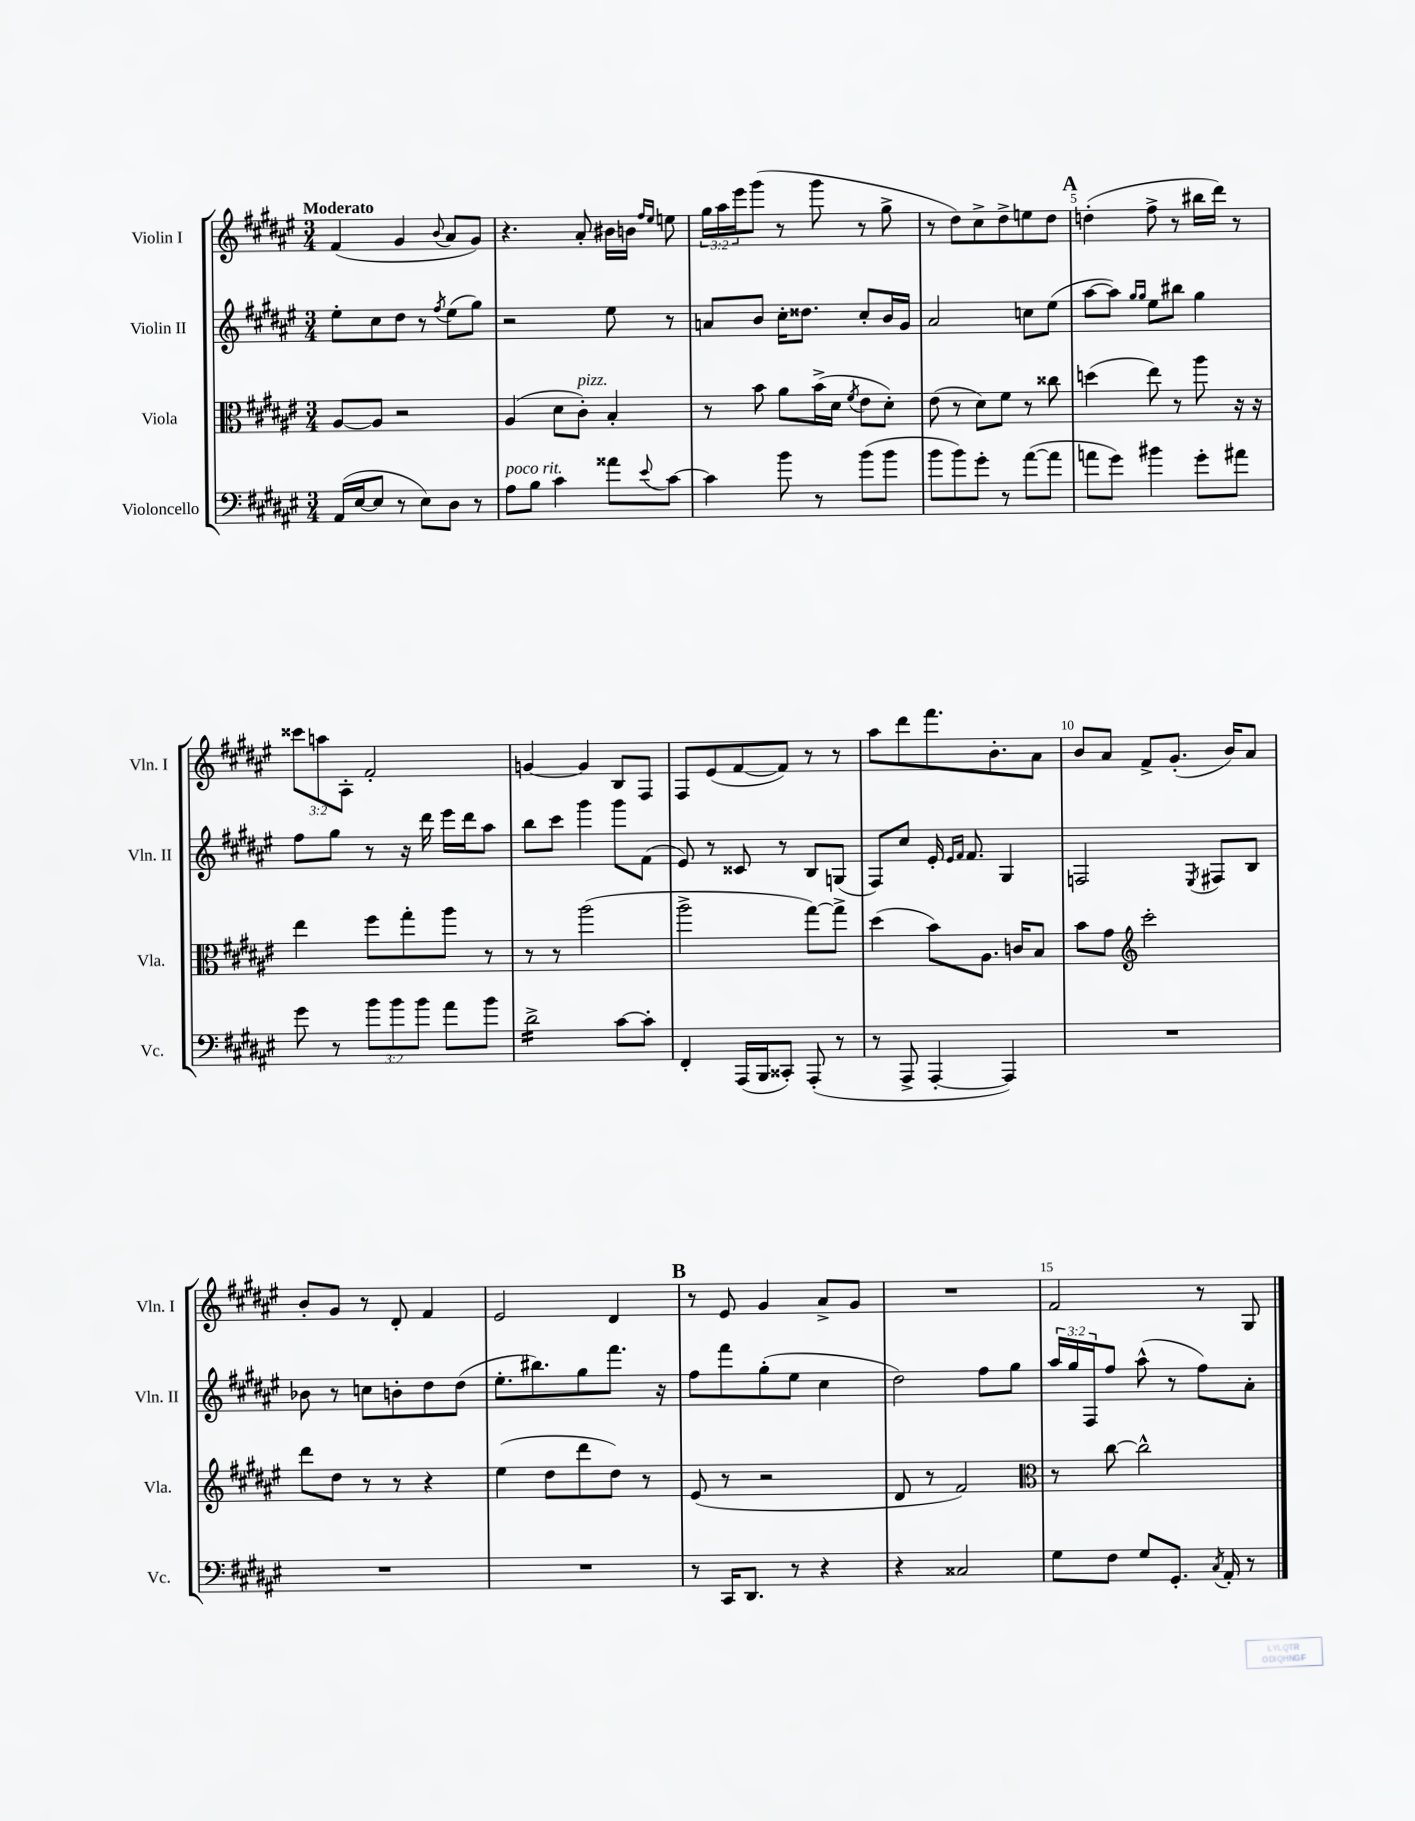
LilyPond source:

<<
\new StaffGroup <<
\new Staff = "s0" \with { instrumentName = "Violin I" shortInstrumentName = "Vln. I" } {
    \clef treble \key fis \major \numericTimeSignature \time 3/4 \override Staff.TupletNumber.text = #tuplet-number::calc-fraction-text \tempo "Moderato"
    fis'4( gis'4 \appoggiatura { b'8 } ais'8 gis'8) |
    r4. ais'8-. bis'16 b'16 \grace { fis''16 eis''16 } e''8 |
    \tuplet 3/2 { gis''16 ais''16 eis'''16 } gis'''8( r8 gis'''8 r8 gis''8-> |
    r8 dis''8) cis''8-> dis''8-> e''8 dis''8 |
    \mark \markup { \bold "A" } d''4-.( fis''8-> r8 bis''16 dis'''16) r8 |
    \tuplet 3/2 { cisis'''8 a''8 ais8-. } fis'2-. |
    g'4~ g'4 b8 fis8 |
    fis8 eis'8( fis'8~ fis'8) r8 r8 |
    ais''8 dis'''8 fis'''8. b'8.-. ais'8 |
    b'8 ais'8 fis'8-> gis'8.-.( b'16) ais'8 |
    b'8-. gis'8 r8 dis'8-. fis'4 |
    eis'2 dis'4 |
    \mark \markup { \bold "B" } r8 eis'8 gis'4 ais'8-> gis'8 |
    R2. |
    fis'2 r8 gis8 \bar "|." |
}
\new Staff = "s1" \with { instrumentName = "Violin II" shortInstrumentName = "Vln. II" } {
    \clef treble \key fis \major \numericTimeSignature \time 3/4 \override Staff.TupletNumber.text = #tuplet-number::calc-fraction-text
    eis''8-. cis''8 dis''8 r8 \acciaccatura { fis''8 } eis''8( gis''8) |
    r2 eis''8 r8 |
    a'8 b'8 cis''16-. disis''8. cis''8-. b'16 gis'16 |
    ais'2 c''8 eis''8( |
    \mark \markup { \bold "A" } ais''8~ ais''8) \grace { gis''16 gis''16 } eis''8 bis''8 gis''4 |
    fis''8 gis''8 r8 r16 dis'''16 eis'''16 dis'''16 ais''8 |
    b''8 cis'''8 gis'''4 gis'''8 fis'8( |
    eis'8) r8 cisis'8 r8 b8 g8( |
    fis8) cis''8 eis'16-. \grace { eis'16 fis'16 } fis'8. gis4 |
    f2 \acciaccatura { eis8 } fis8 b8 |
    bes'8 r8 c''8 b'8-. dis''8 dis''8( |
    eis''8.-. bis''8.) gis''8 fis'''8. r16 |
    \mark \markup { \bold "B" } fis''8 fis'''8 gis''8-.( eis''8 cis''4 |
    dis''2) fis''8 gis''8 |
    \tuplet 3/2 { ais''16 gis''16 fis16 } fis''8 ais''8-^( r8 fis''8) ais'8-. \bar "|." |
}
\new Staff = "s2" \with { instrumentName = "Viola" shortInstrumentName = "Vla." } {
    \clef alto \key fis \major \numericTimeSignature \time 3/4
    ais8~ ais8 r2 |
    ais4( dis'8 cis'8-.^\markup { \italic "pizz." }) b4-. |
    r8 b'8 ais'8 b'16->( dis'16 \acciaccatura { fis'8 } eis'8 dis'8-.) |
    eis'8( r8 dis'8) fis'8 r8 cisis''8 |
    \mark \markup { \bold "A" } d''4( eis''8) r8 ais''8 r16 r16 |
    eis''4 fis''8 gis''8-. ais''8 r8 |
    r8 r8 ais''2( |
    ais''2-> gis''8~) gis''8-> |
    dis''4( b'8) ais8. c'16 b8 |
    b'8 gis'8 \clef treble cis'''2-. |
    dis'''8 dis''8 r8 r8 r4 |
    eis''4( dis''8 dis'''8 dis''8) r8 |
    \mark \markup { \bold "B" } eis'8( r8 r2 |
    dis'8 r8 fis'2) |
    \clef alto r8 cis''8~ cis''2-^ \bar "|." |
}
\new Staff = "s3" \with { instrumentName = "Violoncello" shortInstrumentName = "Vc." } {
    \clef bass \key fis \major \numericTimeSignature \time 3/4 \override Staff.TupletNumber.text = #tuplet-number::calc-fraction-text
    ais,16( eis16~ eis8 r8 eis8) dis8 r8 |
    ais8^\markup { \italic "poco rit." } b8 cis'4 aisis'8 \appoggiatura { eis'8 } cis'8~ |
    cis'4 b'8 r8 b'8( b'8 |
    b'8 b'8) gis'8-. r8 ais'8~( ais'8 |
    \mark \markup { \bold "A" } a'8 gis'8) bis'4 gis'8-. ais'8 |
    gis'8 r8 \tuplet 3/2 { b'8 b'8 b'8 } ais'8 b'8 |
    dis'2:16-> cis'8~ cis'8-. |
    fis,4-. ais,,16( b,,16 cisis,8-.) ais,,8-.( r8 |
    r8 ais,,8-> ais,,4~-. ais,,4) |
    R2. |
    R2. |
    R2. |
    \mark \markup { \bold "B" } r8 cis,16 dis,8. r8 r4 |
    r4 cisis2 |
    gis8 fis8 gis8 gis,8.-. \acciaccatura { cis8 } ais,16-. r8 \bar "|." |
}
>>
>>
\layout { \context { \Score \override BarNumber.break-visibility = ##(#f #t #t) barNumberVisibility = #(every-nth-bar-number-visible 5) } }
